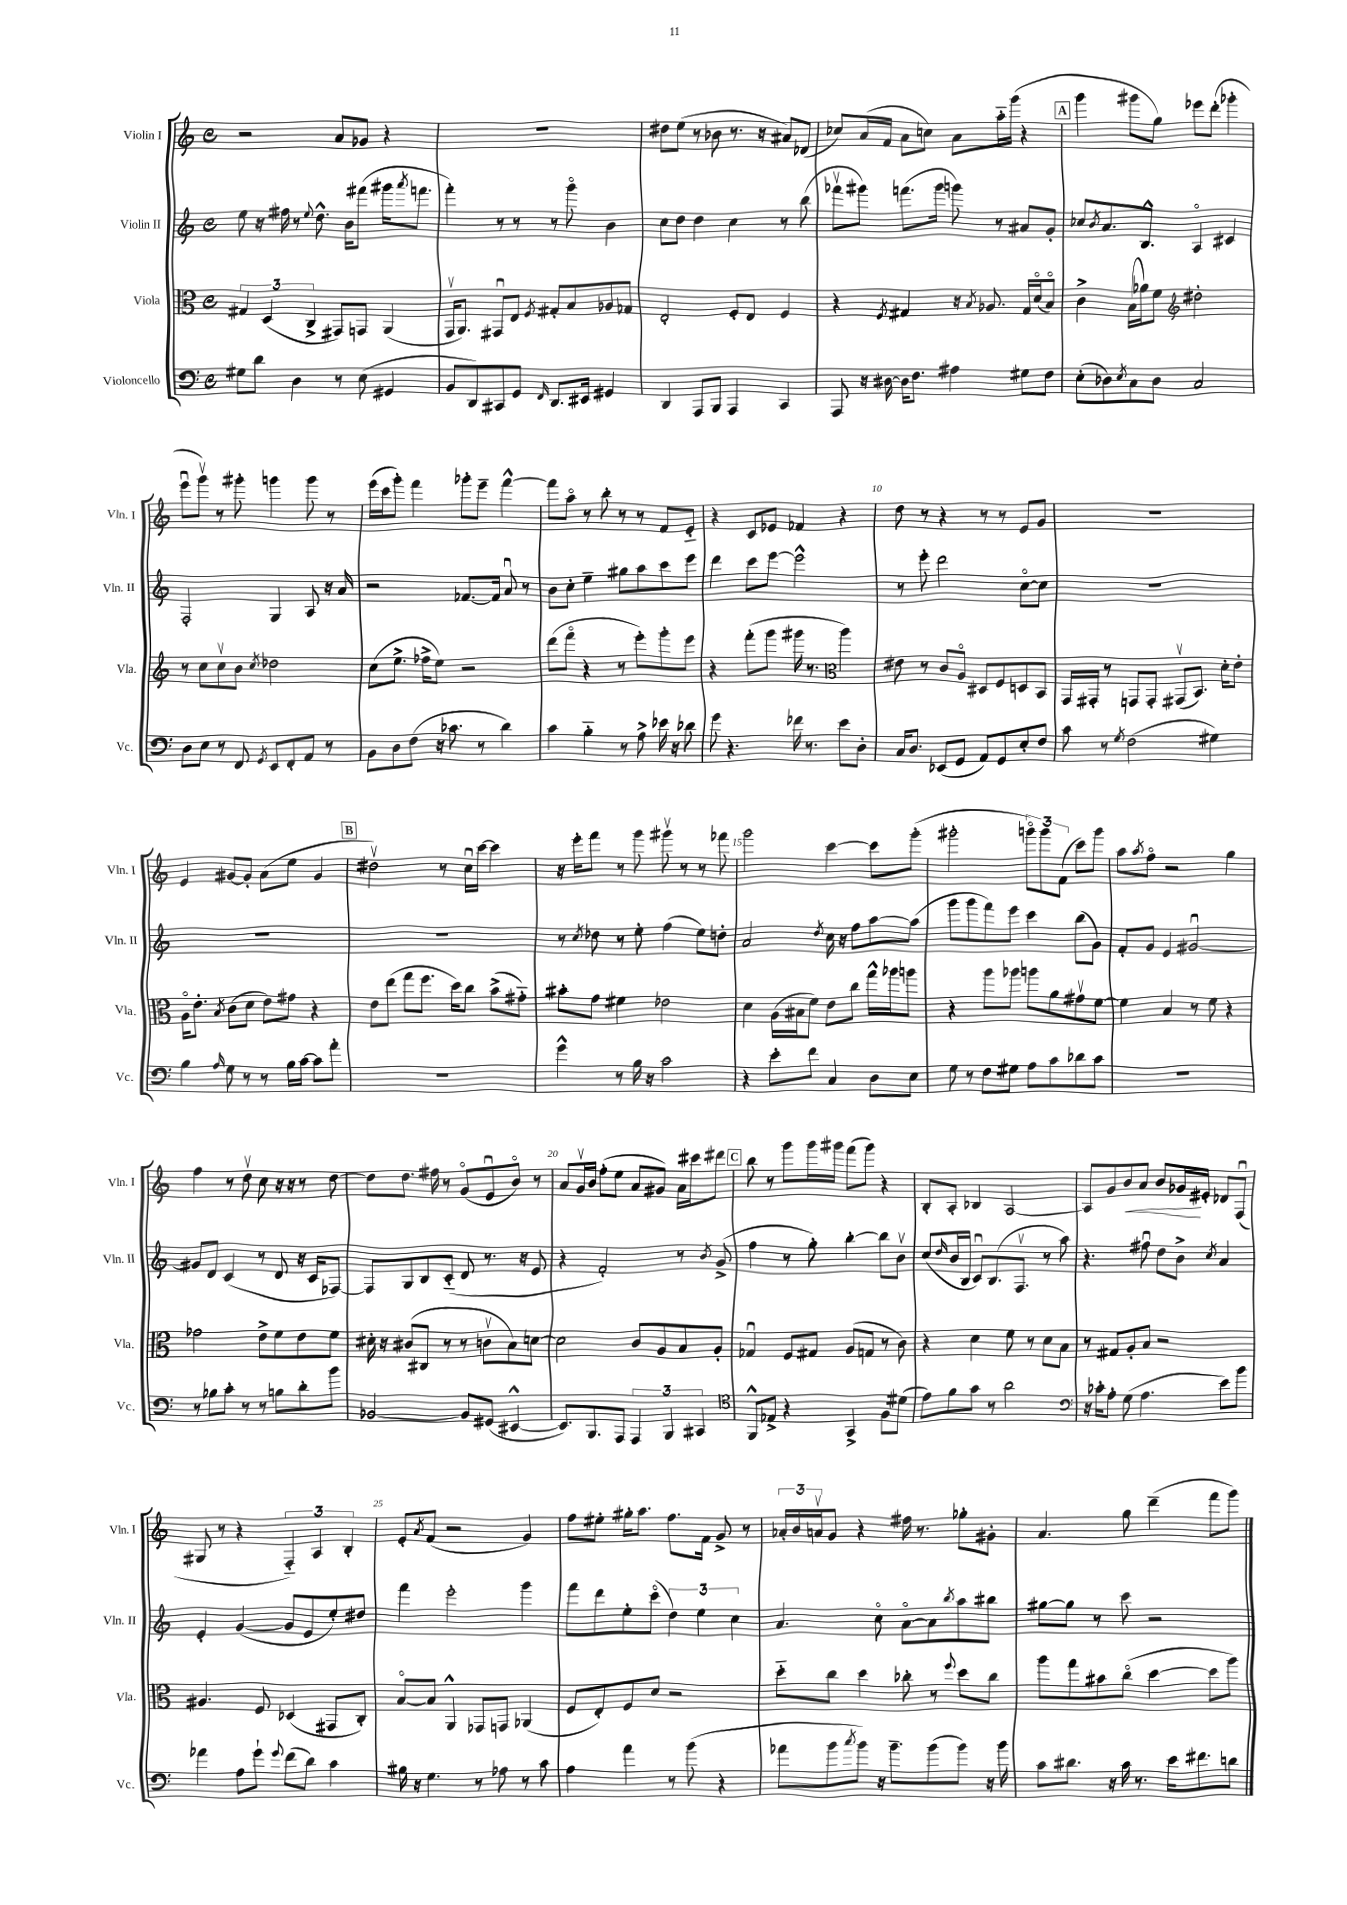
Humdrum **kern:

**kern	**kern	**kern	**kern	**dynam
*part4	*part3	*part2	*part1	*part1
*staff4	*staff3	*staff2	*staff1	*staff1
*I"Violoncello	*I"Viola	*I"Violin II	*I"Violin I	*
*I'Vc.	*I'Vla.	*I'Vln. II	*I'Vln. I	*
*clefF4	*clefC3	*clefG2	*clefG2	*
*k[]	*k[]	*k[]	*k[]	*
*M4/4	*M4/4	*M4/4	*M4/4	*
*met(c)	*met(c)	*met(c)	*met(c)	*
=1	=1	=1	=1	=1
8G#X\L	6G#X/	8ee\	2r	.
8d\J	.	16r	.	.
.	(6D/	.	.	.
.	.	16ff#X\	.	.
4D\	.	8r	.	.
.	6C^/	.	.	.
.	.	8qqee/	.	.
.	.	8.dd^^\	.	.
8r	8GG#X/L)	.	8a/L	.
.	.	16b\KL	.	.
(8E\	8GGn/J	(8fff#X\J	8g-X/J	.
4GG#X/	(4AA/	16ggg#X\KL	4r	.
.	.	8qaaa/	.	.
.	.	8.fffn\J	.	.
=2	=2	=2	=2	=2
8BB/L	16GGv/KL	4fff'\)	1r	.
.	8.AA/J)	.	.	.
8DD/)	.	.	.	.
8CC#X/	8GG#Xu/L	8r	.	.
8GG/J	8E/J	8r	.	.
16qqFF/	8qF/	.	.	.
8.DD/L	8G#X'/L	8r	.	.
.	8B/	8ggg\	.	.
16EE#X/Jk	.	.	.	.
4GG#X/	8A-X/	4b\	.	.
.	8G-X/J	.	.	.
=3	=3	=3	=3	=3
4DD/	2E'/	8cc\L	8dd#X\L	.
.	.	8dd\J	(8ee\J	.
8AAA/L	.	4dd\	8r	.
8BBB/J	.	.	8b-X\	.
4AAA/	8F'/L	4cc\	8.r	.
.	8E/J	.	.	.
.	.	.	16r	.
4CC/	4F/	8r	8a#X/L)	.
.	.	(8bb\	(8d-X/J	.
=4	=4	=4	=4	=4
8AAA/	4r	8fff-Xv\L	8cc-X/L)	.
16r	.	8ggg#X\J)	(16a/L	.
[16D#X\	.	.	16f/JJ	.
.	8qF/	.	.	.
16D#\KL]	4G#X/	(8.fffn\L	8a\L	.
8.F\J	.	.	.	.
.	.	.	8ccn\J)	.
.	.	16ggg#\Jk	.	.
4A#X\	16r	8gggn\)	8a\L	.
.	8qB/	.	.	.
.	8.A-X/	.	.	.
.	.	8r	16aa\L	.
.	.	.	(16ggg\JJ	.
8G#X\L	16G#/LL	8a#X/L	4r	.
.	(16d/J	.	.	.
8F\J	8B/J)	8g'/J	.	.
!!LO:REH:place=s1:t=A
=5	=5	=5	=5	=5
(8E'\L	4c^\	8cc-X/L	4ggg\	.
.	.	8qb/	.	.
8D-X\)	.	8.a/	.	.
8qE/	.	.	.	.
8C\	(16B\LL	.	8ggg#X\L	.
.	16a-X\J)	8.B^^/J	.	.
8D-\J	8f\J	.	8gg\J)	.
*	*clefG2	*	*	*
2C/	2dd#X'\	4A/	8eee-X\L	.
.	.	.	(8ddd'\J	.
.	.	4c#X/	4ggg-X'\	.
!!LO:LB:g=z
=6	=6	=6	=6	=6
8D\L	8r	2F'/	8eeeu\L	.
8E\J	8cc\L	.	8gggv\J)	.
8r	8ccv\	.	8r	.
8FF/	8b\J	.	8ggg#X'\	.
8qGG/	8qcc/	.	.	.
8EE/L	2dd-X\	4G/	4gggn\	.
8FF'/	.	.	.	.
8AA/J	.	8A/	8ggg\	.
8r	.	16r	8r	.
.	.	16a/	.	.
=7	=7	=7	=7	=7
8BB\L	(8cc\L	2r	(16eee\LL	.
.	.	.	16ccc\J	.
8D\	8.ee^\J	.	8ggg'\J)	.
(8F\J	.	.	4fff\	.
.	16ff-X^\KL	.	.	.
16r	8ee\J)	.	.	.
8.c-X\	.	.	.	.
.	2r	[8.f-X/L	8ggg-X'\L	.
8r	.	.	8eee~\J	.
.	.	16f-/Jk]	.	.
4d\)	.	8au/	[4fff^^\	.
.	.	8r	.	.
=8	=8	=8	=8	=8
4c\	(8ddd\L	8b\L	8fff\L]	.
.	8fff\J	8cc'\J	8aa\J	.
4B\	4r	4ee~\	8r	.
.	.	.	8bb'\	.
8r	8r	8gg#X\L	8r	.
8A^\	8eee'\L)	8aa\	8r	.
16e-X\	8ggg'\	8ccc\	8f/L	.
16r	.	.	.	.
8d-X\	8eee\J	8eee\J	8e/J	.
=9	=9	=9	=9	=9
8g\	4r	4ddd\	4r	.
4.r	.	.	.	.
.	(8fff'\L	8ccc\L	8c/L	.
.	8ggg\J	[8eee\J	8e-X/J	.
16f-X\	16ggg#X\	2eee^^\]	4f-X/	.
8.r	8.r	.	.	.
*	*clefC3	*	*	*
8e\L	4aa\)	.	4r	.
8D'\J	.	.	.	.
=10	=10	=10	=10	=10
16C/KL	8e#X\	8r	8dd\	.
8.D/J	.	.	.	.
.	8r	8eee'\	8r	.
(8EE-X/L	8c/L	2ddd\	4r	.
8GG/J	8A/J	.	.	.
8AA/L)	8D#X/L	.	8r	.
8GG/	8F/	.	8r	.
8E'/	8Dn/	[8cc\L	8e/L	.
8F/J	8BB/J	8cc\J]	8g/J	.
=11	=11	=11	=11	=11
8c\	16GG/LL	1r	1r	.
.	16GG#X'/JJ	.	.	.
8r	8r	.	.	.
8qG/	.	.	.	.
(2F\	8GGn/L	.	.	.
.	8GG'/J	.	.	.
.	(8GG#Xv/L	.	.	.
.	8.BB/J)	.	.	.
4G#X\)	.	.	.	.
.	16d'\KL	.	.	.
.	8e'\J	.	.	.
!!LO:LB:g=z
=12	=12	=12	=12	=12
4B\	16A\KL	1r	4e/	.
.	8.e'\J	.	.	.
16qqA/	8qB/	.	.	.
8G\	(8c\L	.	[8g#X/L	.
8r	8d\J	.	8g#'/J]	.
8r	8e\L)	.	(8a\L	.
16B\LL	8g#X\J	.	8ee\J	.
[16c\JJ	.	.	.	.
8c\L]	4r	.	4g#/	.
8a'\J	.	.	.	.
!!LO:REH:place=s1:t=B
=13	=13	=13	=13	=13
1r	8e\L	1r	2dd#Xv\)	.
.	(8ee\J	.	.	.
.	8gg\L	.	.	.
.	8.ff\J	.	.	.
.	.	.	8r	.
.	16dd\KL)	.	.	.
.	8cc\J	.	16ccu\LL	.
.	.	.	[16ccc\JJ	.
.	(8b^\L	.	4ccc\]	.
.	8g#X\J)	.	.	.
=14	=14	=14	=14	=14
4g^^\	8b#X'\L	8r	16r	.
.	.	.	16eee'\KL	.
.	.	8qcc/	.	.
.	8g\J	8dd-X\	8fff\J	.
8r	4f#X\	8r	8r	.
16B\	.	8ee'\	8ggg\	.
16r	.	.	.	.
2c\	2e-X\	(4ff\	8ggg#Xv\	.
.	.	.	8r	.
.	.	8ee\L)	8r	.
.	.	8ddn'\J	8fff-X\	.
=15	=15	=15	=15	=15
4r	4d\	2a/	2ggg\	.
8e'\L	(16A\LL	.	.	.
.	16B#X\J	.	.	.
8f\J	8f\J)	.	.	.
.	.	8qdd/	.	.
4C/	8e\L	16cc\	[4ccc\	.
.	.	16r	.	.
.	8cc\J	8ff\L	.	.
8D\L	16gg^^\LL	[8aa\	8ccc\L]	.
.	16aa-X\J	.	.	.
8E\J	8aan\J	(8aa\J]	(8ggg'\J	.
=16	=16	=16	=16	=16
8G\	4r	8ggg\L	2ggg#X'\	.
8r	.	8ggg\	.	.
8F\L	8aa\L	8fff\)	.	.
8G#X\J	8aa-X\J	8eee\J	.	.
8A\L	8aan\L	4ccc\	12gggn\L)	.
.	.	.	12ggg\	.
8c\	8a\	.	.	.
.	.	.	(12f\J	.
8d-X\	8g#Xv\	(8bb\L	8ccc\L)	.
8c\J	[8f\J	8g\J)	8ggg\J	.
=17	=17	=17	=17	=17
1r	4f\]	8f'/L	8aa\L	.
.	.	.	8qaa/	.
.	.	8g/J	8ff\J	.
.	4B/	4e/	2r	.
.	8r	[2g#Xu/	.	.
.	8f\	.	.	.
.	4r	.	4gg\	.
!!LO:LB:g=z
=18	=18	=18	=18	=18
8r	2g-X\	8g#X/L]	4ff\	.
8B-X\L	.	8d/J	.	.
8c'\J	.	(4c/	8r	.
8r	.	.	8ddv\	.
8r	8e^\L	8r	8cc\	.
8Bn\L	8f\	8d/	16r	.
.	.	.	16r	.
8d'\	8e\	16r	8r	.
.	.	16c/KL	.	.
8b\J	8f\J	[8F-X/J)	[8dd\	.
=19	=19	=19	=19	=19
[2BB-X/	16d#X'\	8F-/L]	8dd\L]	.
.	16r	.	.	.
.	(8c#X/L	8G/	8.dd\J	.
.	8C#X/J	8B/	.	.
.	.	.	16ff#X\	.
.	8r	(8c/J	8r	.
8BB-/L]	8r	8d/	(8g/L	.
(8GG#X/J	8cnv\L	8.r	8eu/	.
[4EE#X^^/	8B\)	.	8b/J)	.
.	.	16r	.	.
.	[8dn\J	8e/	8r	.
=20	=20	=20	=20	=20
8.EE#/L])	2d\]	4r	8a/L	.
.	.	.	16gv/L	.
8.BBB/	.	.	16b/JJ	.
.	.	2f'/)	(8ff'\L	.
8AAA/J	.	.	8ee\J	.
6AAA/	8c/L	.	8a/L	.
.	8A/	.	8g#X/J)	.
6BBB/	.	.	.	.
.	8B/	8r	16a\LL	.
.	.	.	16ccc#X\J	.
6CC#X/	.	.	.	.
.	.	8qb/	.	.
.	8A'/J	(8g^/	8ddd#X\J	.
!!LO:REH:place=s1:t=C
=21	=21	=21	=21	=21
*clefC4	*	*	*	*
8FF^^/L	4G-Xu/	4ff\	8bb\	.
8E-X^/J	.	.	8r	.
4r	8F/L	8r	8ggg\L	.
.	8G#X/J	8gg'\)	16ggg\L	.
.	.	.	16ggg#X\JJ	.
4GG^/	(8A/L	[4bb'\	(8fff\L	.
.	8Gn/J	.	8ggg#\J)	.
8F\L	8r	8bb\L]	4r	.
(8d#X\J	8c\)	8bv\J	.	.
=22	=22	=22	=22	=22
8e\L)	4r	(8cc/L	8B'/L	.
.	.	16qqdd/	.	.
8f\	.	16b/L	8A'/J	.
.	.	16B/JJ	.	.
8g\J	4d\	8cu/L)	4B-X/	.
8r	.	(8.B/	.	.
2a\	8f\	.	[2A/	.
.	.	8.Fv/J	.	.
.	8r	.	.	.
.	8d\L	8r	.	.
.	8B\J	8aa\)	.	.
=23	=23	=23	=23	=23
*clefF4	*	*	*	*
16r	8r	4.r	8A/L]	.
16c-X'\KL	.	.	.	.
8A'\J	8G#X/L	.	8g/	.
!	!	!	!	!LO:HP:b
(8G\	8A'/	.	8b/	<
4.A\	8B/J	8ff#Xu\	8a/J	.
.	2r	8dd\L	8b/L	.
.	.	8b^\J	16g-X/L	.
.	.	.	16e#X'/JJ	[
.	.	8qcc/	.	.
8e\L)	.	4a/	8d-X/L	.
8b\J	.	.	(8Fu/J	.
!!LO:LB:g=z
=24	=24	=24	=24	=24
4a-X\	4.A#X/	4e'/	8G#X/	.
.	.	.	8r	.
8A\L	.	([4g/	4r	.
8g`\J	8F/	.	.	.
8qqg/	.	.	.	.
(8f\L	(4D-X/	8g/L]	6F/)	.
8d\J)	.	8e/	.	.
.	.	.	6A/	.
4c\	8GG#X/L	8ee'/)	.	.
.	.	.	6B'/	.
.	8C'/J)	8dd#X/J	.	.
=25	=25	=25	=25	=25
16B#X\	[8B/L	4fff\	8e'/L	.
16r	.	.	.	.
.	.	.	8qa/	.
4.G\	8B/J]	.	(8f/J	.
.	4AA^^/	2eee'\	2r	.
8r	8GG-X/L	.	.	.
8A-X\	8GGn/J	.	.	.
8r	(4AA-X/	4ggg\	4g/)	.
8c\	.	.	.	.
=26	=26	=26	=26	=26
4A\	8F/L	8fff\L	8ff\L	.
.	8E'/)	8ddd\	8ee#X'\J	.
4a\	8F/	8ee'\	16gg#X'\KL	.
.	.	.	8.aa\J	.
.	8d/J	(8ccc\J	.	.
8r	2r	6dd\)	8.ff\L	.
(8b\	.	.	.	.
.	.	6ee\	.	.
.	.	.	16f\Jk	.
4r	.	.	8g^/	.
.	.	6cc\	.	.
.	.	.	8r	.
=27	=27	=27	=27	=27
8a-X\L	8dd\L	4.a/	24a-X'/LL	.
.	.	.	24b/	.
.	.	.	24anv/J	.
8b\	8cc\J	.	8g/J	.
8qcc/	.	.	.	.
8b\J)	4dd\	.	4r	.
16r	.	8cc\	.	.
8.b~\L	.	.	.	.
.	8cc-X'\	[8a\L	16ff#X\	.
.	.	.	8.r	.
(8b\	8r	8a\]	.	.
.	8qqff/	8qbb/	.	.
8b\J)	8dd\L	8aa\	8gg-X'\L	.
16r	8cc-\J	8bb#X\J	8g#X'\J	.
16b\	.	.	.	.
=28	=28	=28	=28	=28
8c\L	8aa\L	[8gg#X\L	4.a/	.
8.d#X\J	8gg\	8gg#\J]	.	.
.	8b#X\	8r	.	.
16r	.	.	.	.
16c\	(8cc\J	8ccc\	8gg\	.
8.r	.	.	.	.
.	[4dd\	2r	(4ddd~\	.
16e\KL	.	.	.	.
8.f#X\	.	.	.	.
.	8dd\L]	.	8fff\L	.
8dn\J	8aa\J)	.	8ggg\J)	.
==	==	==	==	==
*-	*-	*-	*-	*-
